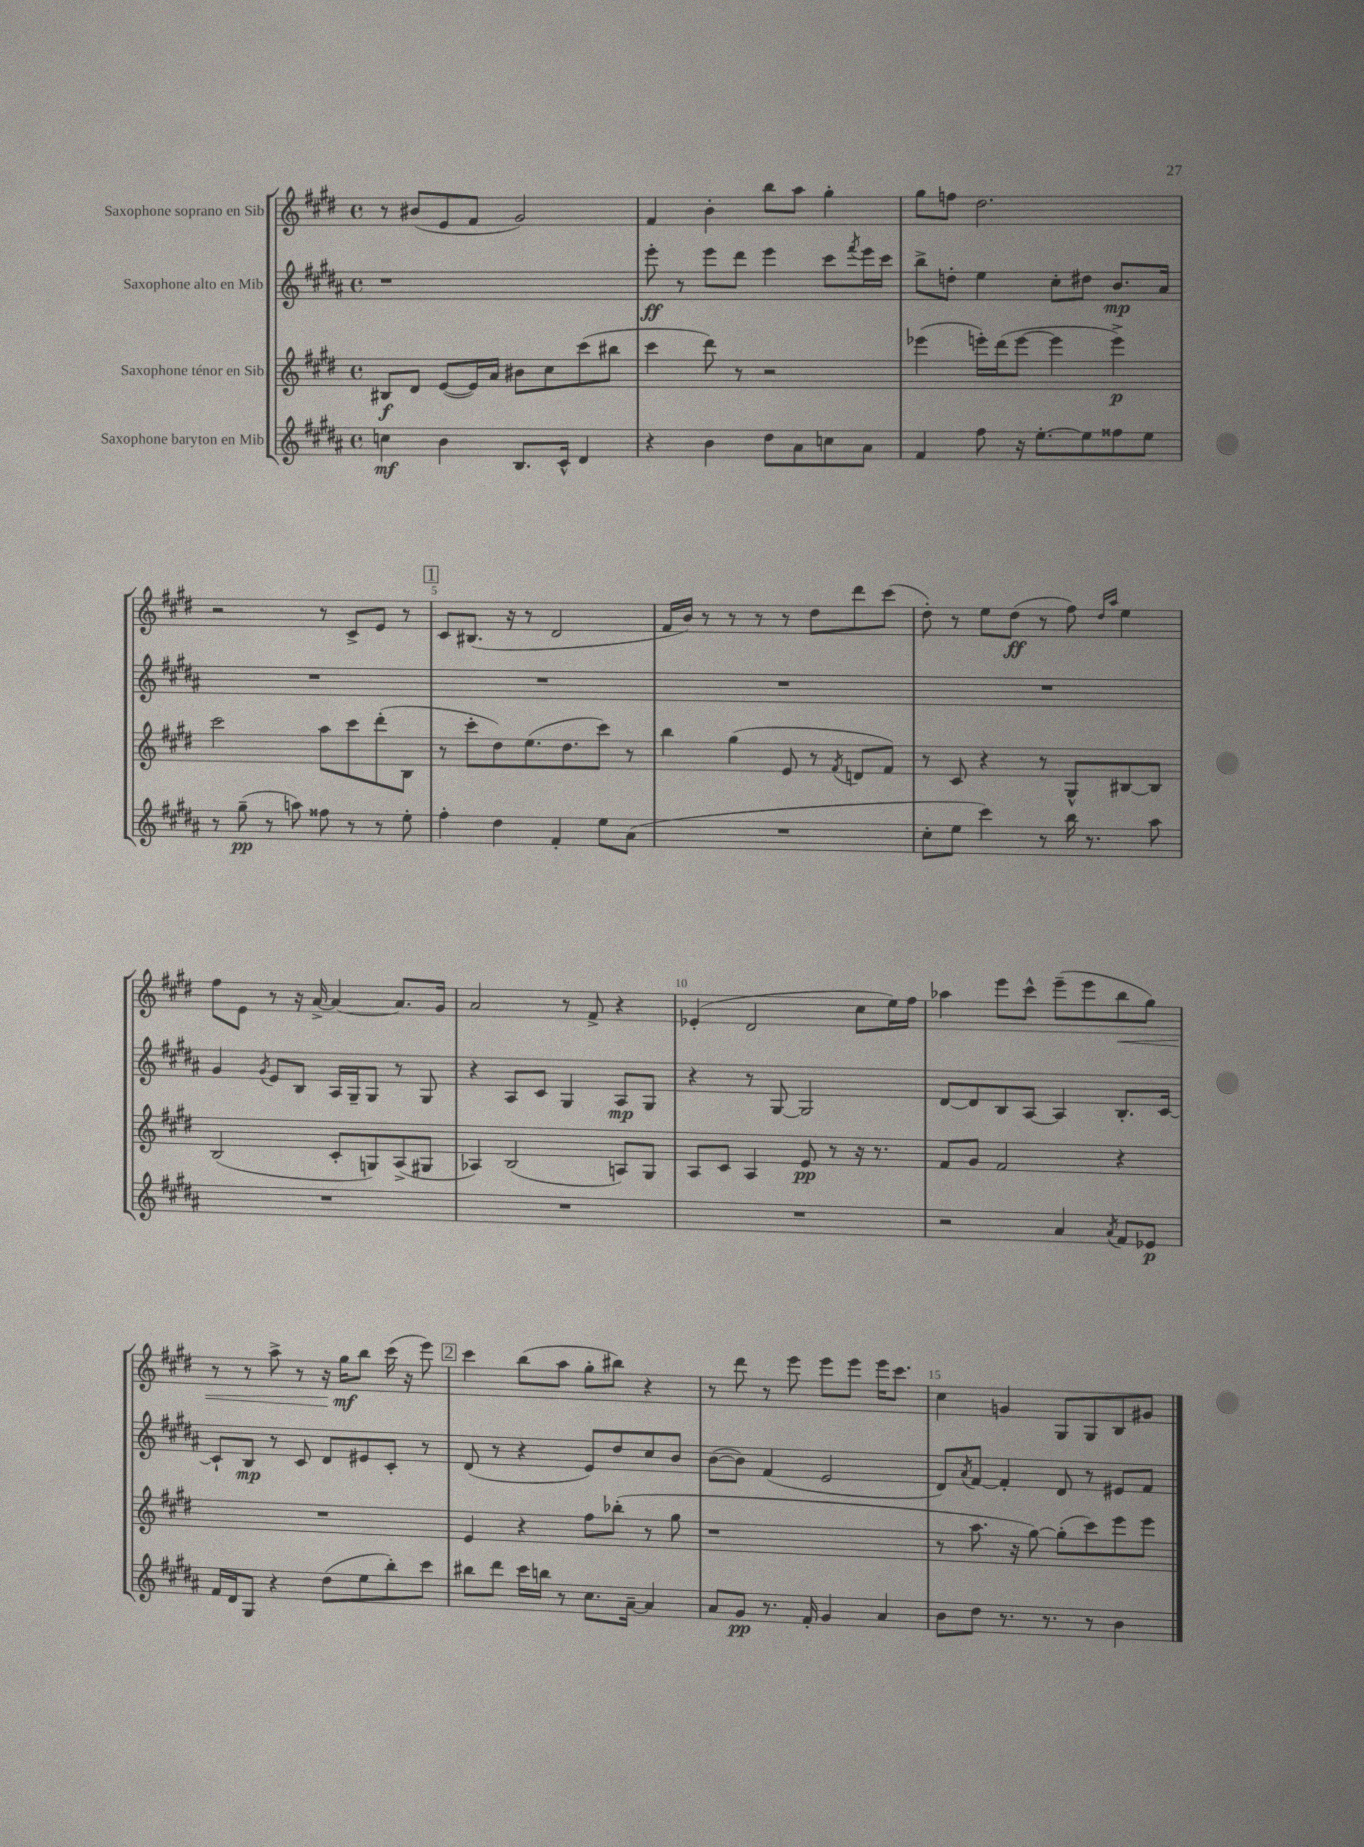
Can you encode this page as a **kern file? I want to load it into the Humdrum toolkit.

**kern	**kern	**kern	**kern
*staff4	*staff3	*staff2	*staff1
*clefG2	*clefG2	*clefG2	*clefG2
*k[f#c#g#d#a#]	*k[f#c#g#d#]	*k[f#c#g#d#a#]	*k[f#c#g#d#]
*M4/4	*M4/4	*M4/4	*M4/4
*met(c)	*met(c)	*met(c)	*met(c)
4cc\	8B#/L	1r	8r
.	8d#/J	.	(8b#/L
4b\	([8e/L	.	8e/
.	16e/]L)	.	8f#/J
.	16a/JJ	.	.
8.B/L	8b#\L	.	2g#/)
.	8cc#\	.	.
16c#^^/Jk	.	.	.
4d#/	(8ccc#\	.	.
.	8bb#\J	.	.
=	=	=	=
4r	4ccc#\	8eee'\	4f#/
.	.	8r	.
4b\	8ddd#\)	8eee\L	4b'\
.	8r	8ddd#\J	.
8dd#\L	2r	4eee\	8bb\L
8a#\	.	.	8aa\J
8cc\	.	8ccc#\L	4gg#'\
.	.	8qfff#/	.
8a#\J	.	16eee\L	.
.	.	16ccc#\JJ	.
=	=	=	=
4f#/	(4eee-\	8bb^\L	8gg#\L
.	.	8dd'\J	8ff\J
8ff#\	16eee'\LL)	4ee\	2.dd#\
.	(16ddd#\J	.	.
16r	[8eee\J	.	.
[8.ee'\L	.	.	.
.	4eee\]	8cc#'\L	.
8ee\]	.	8dd#\J	.
8ff##\	4eee^\)	8.b/L	.
8ee\J	.	.	.
.	.	16a#/Jk	.
=	=	=	=
8r	2ccc#\	1r	2r
(8gg#~\	.	.	.
8r	.	.	.
8aa\)	.	.	.
8ff##\	8aa\L	.	8r
8r	8ccc#\	.	8c#^/L
8r	(8ddd#'\	.	8e/J
8ee'\	8B\J	.	8r
=	=	=	=
4ff#'\	8r	1r	8c#/L
.	8ccc#'\L	.	(8.B#/J
4dd#\	8dd#\)	.	.
.	.	.	16r
.	(8.ee\	.	8r
4f#'/	.	.	2d#/
.	8.dd#\	.	.
8ee\L	8ccc#\J)	.	.
(8a#\J	8r	.	.
=	=	=	=
1r	4bb\	1r	16f#/LL
.	.	.	16b/JJ)
.	.	.	8r
.	(4gg#\	.	8r
.	.	.	8r
.	8e/	.	8r
.	8r	.	8dd#\L
.	8qf#/	.	.
.	8d/L	.	8ddd#\
.	8f#/J)	.	(8ccc#\J
=	=	=	=
8cc#'\L	8r	1r	8dd#'\)
8ee\J	8c#/	.	8r
4ccc#\)	4r	.	8ee\L
.	.	.	(8dd#\J
8r	8r	.	8r
16bb\	8G#^^/L	.	8ff#\)
8.r	.	.	.
.	.	.	16qqdd#/LL
.	.	.	16qqaa/JJ
.	[8B#/	.	4ee\
8aa#\	8B#/]J	.	.
=	=	=	=
1r	(2B/	4g#/	8ff#\L
.	.	.	8e\J
.	.	8qg#/	.
.	.	8e/L	8r
.	.	8B/J	16r
.	.	.	[16a^/
.	8c#'/L	16A#/LL	4a/_
.	.	16G#~/J	.
.	8G/)	8G#/J	.
.	(8A^/	8r	8.a/]L
.	8G#/J	8G#/	.
.	.	.	16g#/Jk
=	=	=	=
1r	4A-/)	4r	2a/
.	(2B/	8A#/L	.
.	.	8c#/J	.
.	.	4G#/	8r
.	.	.	8f#^/
.	8A/L)	8A#/L	4r
.	8G#/J	8G#/J	.
=	=	=	=
1r	8A/L	4r	(4e-'/
.	8c#/J	.	.
.	4A/	8r	2d#/
.	.	[8G#/	.
.	8e/	2G#/]	.
.	8r	.	.
.	16r	.	8cc#\L
.	8.r	.	.
.	.	.	16ee\L)
.	.	.	16ff#\JJ
=	=	=	=
2r	8f#/L	[8d#/L	4aa-\
.	8g#/J	8d#/]	.
.	2f#/	8B/	8eee\L
.	.	[8A#/J	8ccc#^^\J
4a#/	.	4A#/]	(8eee~\L
.	.	.	8eee\
8qa#/	.	.	.
8f#/L	4r	8.B'/L	8bb\
8e-/J	.	.	8gg#\J)
.	.	[16c#/Jk	.
=	=	=	=
16f#/LL	1r	8c#`/]L	8r
16d#/J	.	.	.
8G#/J	.	8B/J	8r
4r	.	8r	8aa^\
.	.	8c#/	8r
(8dd#\L	.	8d#/L	16r
.	.	.	16gg#\LK
8ee\	.	8e#/	8bb\J
8bb'\)	.	8c#'/J	(16ccc#\
.	.	.	16r
8ccc#\J	.	8r	8eee\)
=	=	=	=
8bb#\L	4e/	(8d#/	4ccc#\
8ddd#\J	.	8r	.
16ccc#\LL	4r	4r	(8bb\L
16bb\JJ	.	.	.
8r	.	.	8aa\J
8.cc#\L	8ff#\L	8e/L)	8gg#'\L
.	(8bb-'\J	8dd#/	8bb#\J)
[16a#~\Jk	.	.	.
4a#/]	8r	8cc#/	4r
.	8gg#\	8b/J	.
=	=	=	=
8a#/L	1r	([8b\L	8r
8g#/J	.	8b\]J)	8ddd#\
8.r	.	(4f#/	8r
.	.	.	8eee\
16f#'/	.	.	.
4g#/	.	2e/	8eee\L
.	.	.	8eee\J
4a#/	.	.	16eee\LK
.	.	.	8.ccc#\J
=	=	=	=
8b\L	8r	8d#/L)	4cc#\
.	.	8qa#/	.
8dd#\J	8.aa\	[8f#/J	.
8.r	.	4f#'/]	4g/
.	16r	.	.
.	[8gg#\)	.	.
8.r	.	.	.
.	(8gg#'\]L	8d#/	8G#/L
8r	8ccc#\)	8r	8G#/
4b\	8eee\	8e#/L	8B/
.	8eee\J	8f#/J	8g#/J
==	==	==	==
*-	*-	*-	*-
